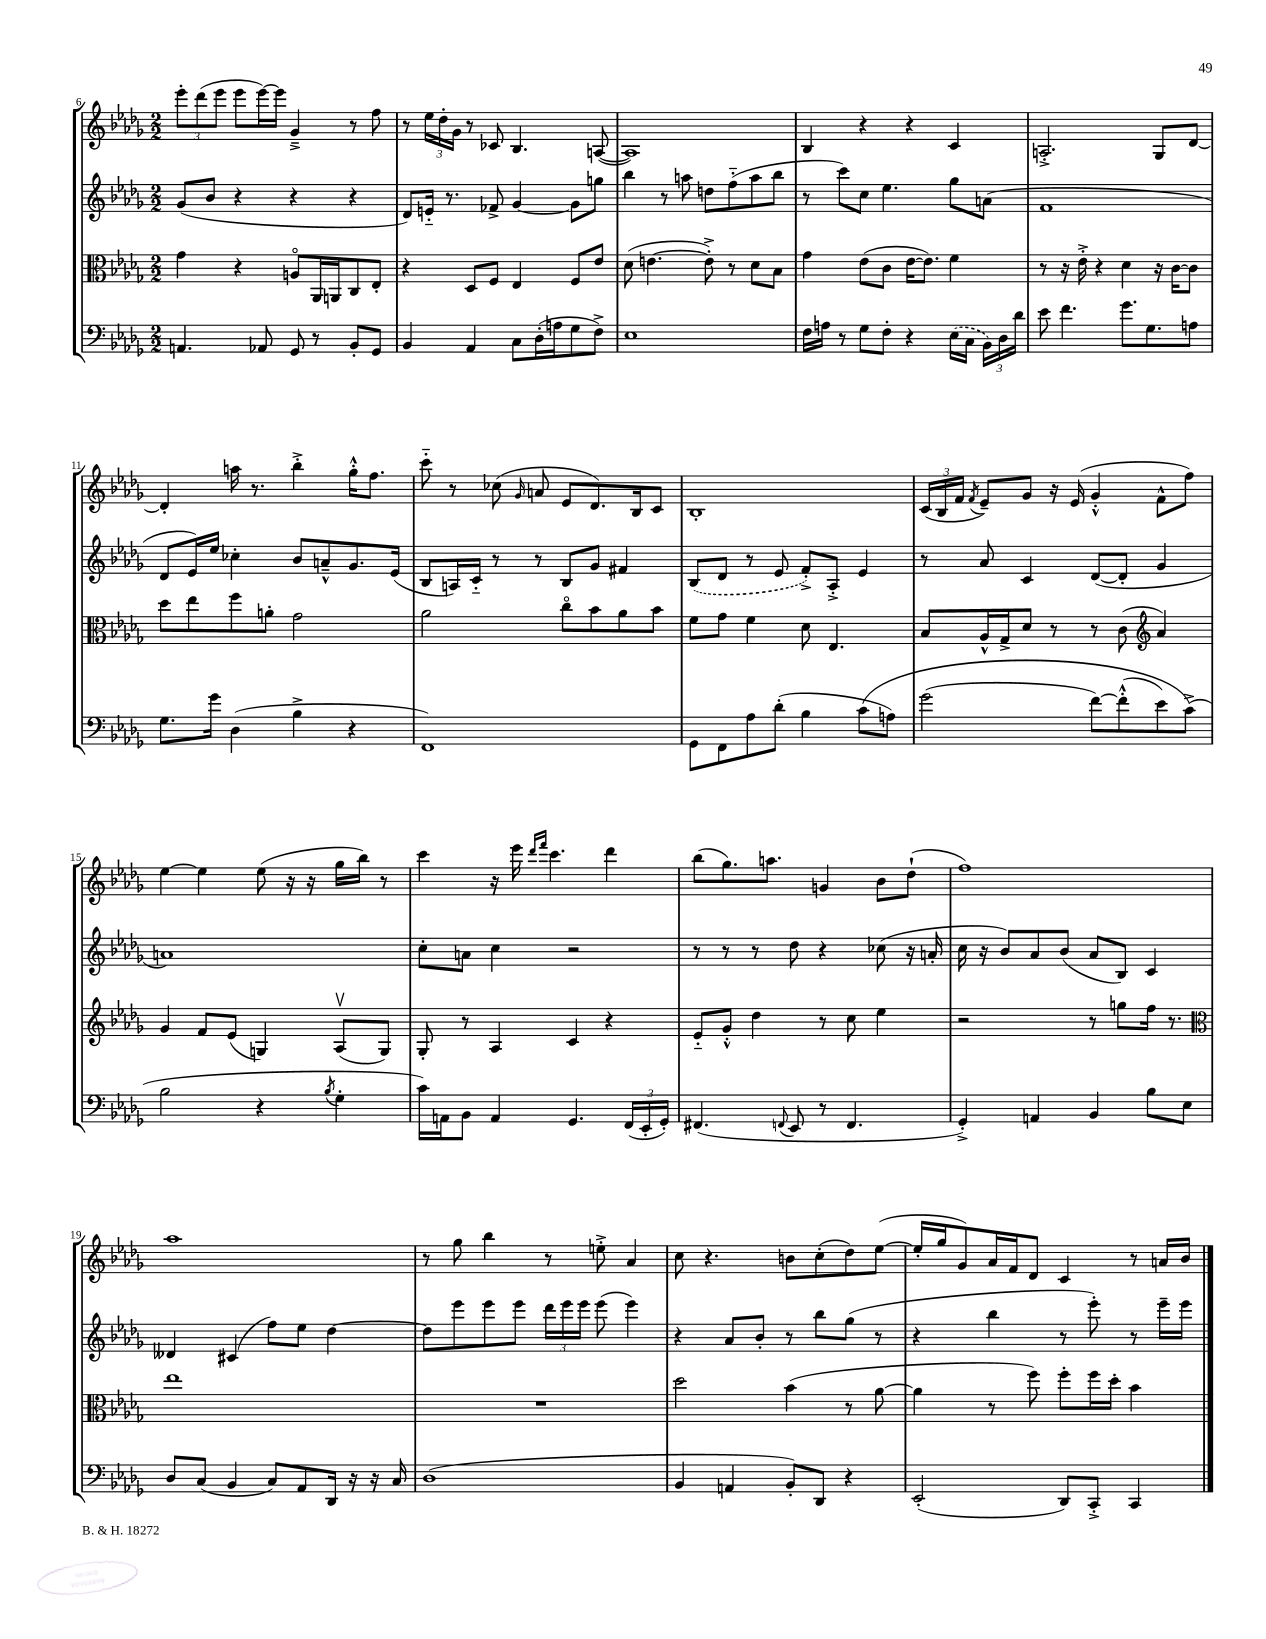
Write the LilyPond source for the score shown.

<<
\new StaffGroup <<
\new Staff = "s0" {
    \clef treble \key des \major \numericTimeSignature \time 2/2
    \autoBeamOff \tuplet 3/2 { ees'''8[-. des'''8( ees'''8] } ees'''8[ ees'''16~) ees'''16] ges'4---> r8 f''8 |
    r8 \tuplet 3/2 { ees''16[ des''16-. ges'16] } r8 ces'8 bes4. a8~( |
    a1) |
    bes4 r4 r4 c'4 |
    a2.-.-> ges8[ des'8]~ |
    des'4-. a''16 r8. bes''4-.-> ges''16[-.-^ f''8.] |
    c'''8-_ r8 ces''8( \grace { ges'16 } a'8 ees'8[ des'8.) bes16 c'8] |
    bes1-. |
    \tuplet 3/2 { c'16[( bes16 f'16] } \acciaccatura { f'8 } ees'8[--) ges'8] r16 ees'16( ges'4-.-^ f'8[-^ f''8]) |
    ees''4~ ees''4 ees''8( r16 r16 ges''16[ bes''16]) r8 |
    c'''4 r16 ees'''16 \grace { des'''16[ f'''16] } c'''4. des'''4 |
    bes''8[( ges''8.) a''8.] g'4 bes'8[ des''8]-!( |
    f''1) |
    aes''1 |
    r8 ges''8 bes''4 r8 e''8-.-> aes'4 |
    c''8 r4. b'8[ c''8-.( des''8) ees''8]~( |
    ees''16[-. ges''16 ges'8) aes'16 f'16 des'8] c'4 r8 a'16[ bes'16] \bar "|." |
}
\new Staff = "s1" {
    \clef treble \key des \major \numericTimeSignature \time 2/2
    \autoBeamOff ges'8[( bes'8] r4 r4 r4 |
    des'8[) e'16]-_ r8. fes'8-> ges'4~ ges'8[ g''8] |
    bes''4 r8 a''8 d''8[ f''8-_( a''8 bes''8] |
    r8 c'''8[) c''8] ees''4. ges''8[ a'8]( |
    f'1 |
    des'8[ ees'16) ees''16] ces''4-. bes'8[ a'8---^ ges'8. ees'16]( |
    bes8[ a16) c'16]-_ r8 r8 bes8[ ges'8] fis'4 |
    \once \slurDashed bes8[( des'8] r8 ees'8 f'8[-.->) aes8]-.-> ees'4 |
    r8 aes'8 c'4 des'8[~( des'8]-. ges'4 |
    a'1) |
    c''8[-. a'8] c''4 r2 |
    r8 r8 r8 des''8 r4 ces''8( r16 a'16-. |
    c''16 r16 bes'8[) aes'8 bes'8]( aes'8[ bes8]) c'4 |
    deses'4 cis'4( f''8[) ees''8] des''4~ |
    des''8[ ees'''8 ees'''8 ees'''8] \tuplet 3/2 { des'''16[ ees'''16 ees'''16] } ees'''8( ees'''4) |
    r4 aes'8[ bes'8]-. r8 bes''8[ ges''8]( r8 |
    r4 bes''4 r8 ees'''8-.) r8 ees'''16[-- ees'''16] \bar "|." |
}
\new Staff = "s2" {
    \clef alto \key des \major \numericTimeSignature \time 2/2
    \autoBeamOff ges'4 r4 a8[\flageolet aes,16 a,16 c8 ees8]-. |
    r4 des8[ f8] ees4 f8[ ees'8] |
    des'8( e'4.~ e'8-.->) r8 des'8[ bes8] |
    ges'4 ees'8[( c'8] ees'16[~ ees'8.]) f'4 |
    r8 r16 ees'16-.-> r4 des'4 r16 c'16[~ c'8] |
    des''8[ ees''8 f''8 a'8]-. ges'2 |
    aes'2 c''8[\flageolet bes'8 aes'8 bes'8] |
    f'8[ ges'8] f'4 des'8 ees4. |
    bes8[ aes16-^ ges16-> des'8] r8 r8 c'8( \clef treble aes'4) |
    ges'4 f'8[ ees'8]( g4) aes8[\upbow( g8]) |
    ges8-. r8 aes4 c'4 r4 |
    ees'8[-_ ges'8]-.-^ des''4 r8 c''8 ees''4 |
    r2 r8 g''8[ f''16] r8. |
    \clef alto ees''1 |
    R1 |
    des''2 bes'4( r8 aes'8~ |
    aes'4 r8 f''8) f''8[-. f''16 des''16]-. bes'4 \bar "|." |
}
\new Staff = "s3" {
    \clef bass \key des \major \numericTimeSignature \time 2/2
    \autoBeamOff a,4. aes,8 ges,8 r8 bes,8[-. ges,8] |
    bes,4 aes,4 c8[ des16-.( a16 ges8 f8]->) |
    ees1 |
    f16[ a16] r8 ges8[ f8]-. r4 \once \slurDashed ees16[( c16] \tuplet 3/2 { bes,16[) des16 des'16] } |
    ees'8 f'4. ges'8.[ ges8. a8] |
    ges8.[ ges'16] des4( bes4-> r4 |
    f,1) |
    ges,8[ f,8 aes8 des'8]-.( bes4 c'8[\( a8]) |
    ges'2( f'8[~) f'8-.-^( ees'8) c'8]->(\) |
    bes2 r4 \acciaccatura { bes8 } ges4-. |
    c'16[) a,16 bes,8] a,4 ges,4. \tuplet 3/2 { f,16[( ees,16-. ges,16]-.) } |
    fis,4.( \appoggiatura { f,8 } ees,8 r8 f,4. |
    ges,4-.->) a,4 bes,4 bes8[ ees8] |
    des8[ c8]( bes,4 c8[) aes,8 des,16] r16 r16 c16 |
    des1( |
    bes,4 a,4 bes,8[-.) des,8] r4 |
    ees,2-.( des,8[) c,8]-.-> c,4 \bar "|." |
}
>>
>>
\layout { \context { \Score currentBarNumber = #6 } }
